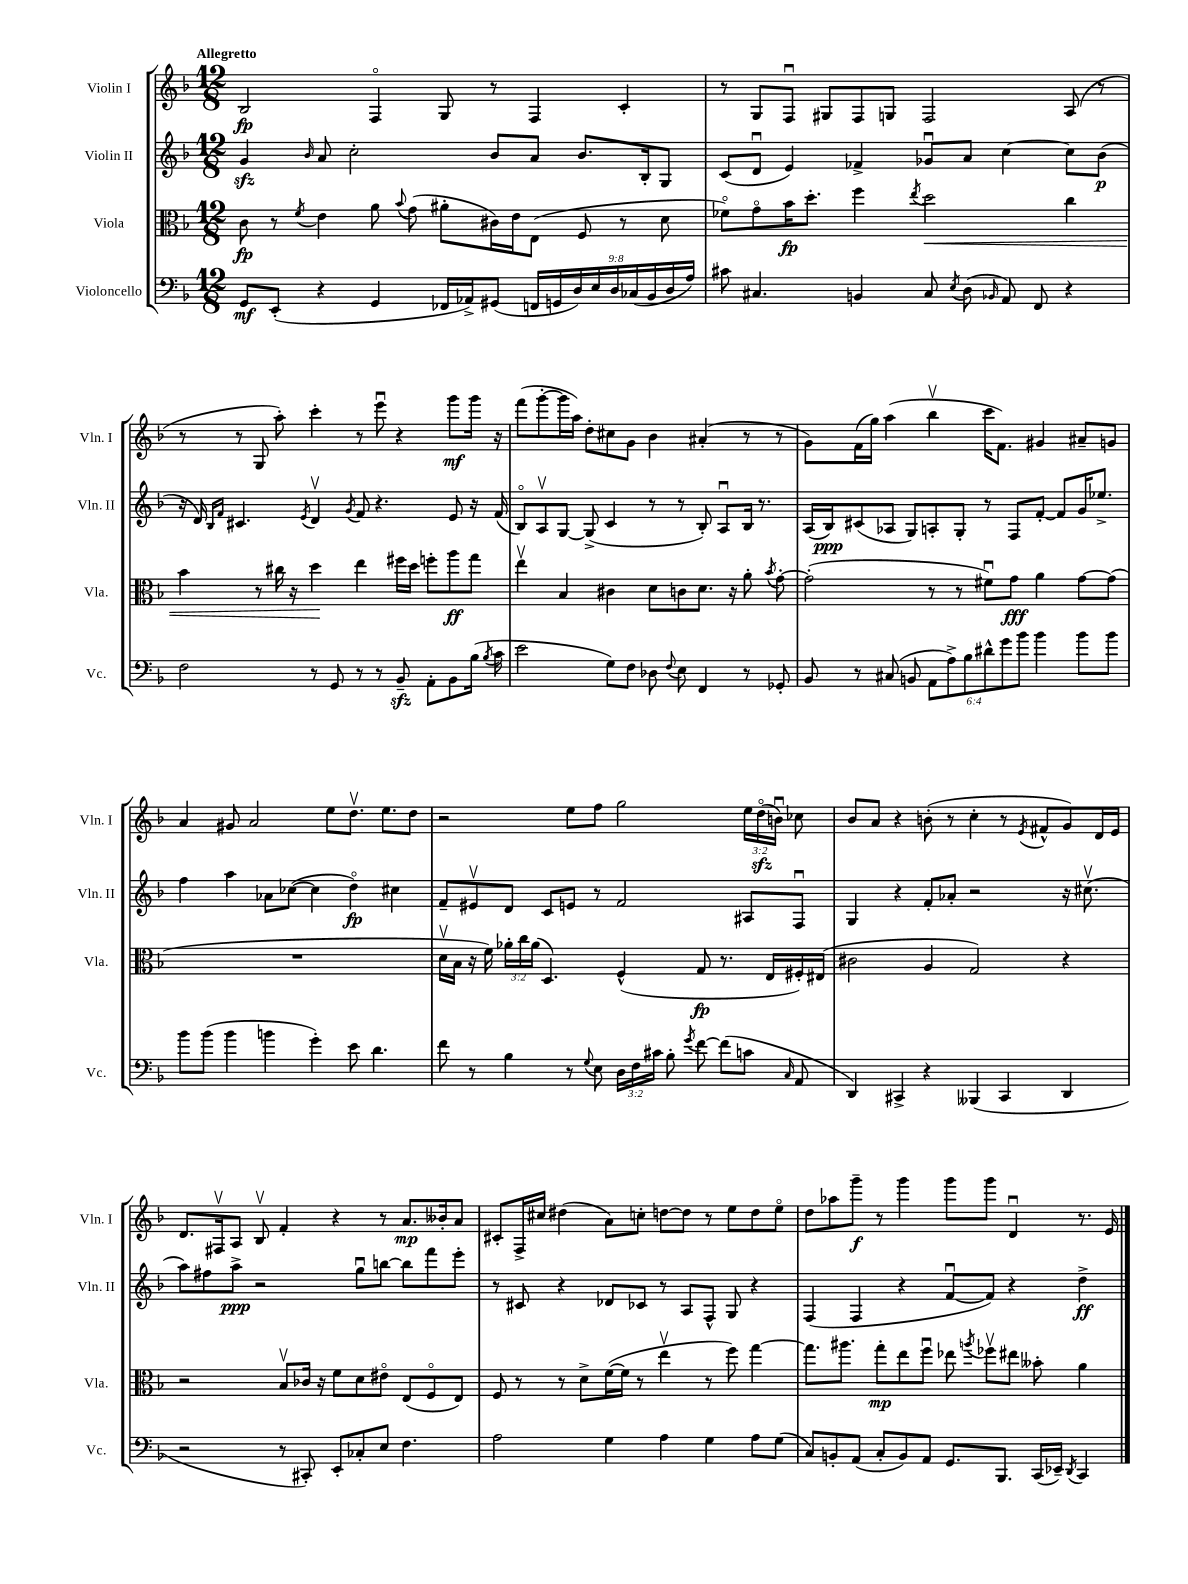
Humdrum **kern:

**kern	**dynam	**kern	**dynam	**kern	**dynam	**kern	**dynam
*part4	*part4	*part3	*part3	*part2	*part2	*part1	*part1
*staff4	*staff4	*staff3	*staff3	*staff2	*staff2	*staff1	*staff1
*I"Violoncello	*	*I"Viola	*	*I"Violin II	*	*I"Violin I	*
*I'Vc.	*	*I'Vla.	*	*I'Vln. II	*	*I'Vln. I	*
*clefF4	*	*clefC3	*	*clefG2	*	*clefG2	*
*k[b-]	*	*k[b-]	*	*k[b-]	*	*k[b-]	*
*M12/8	*	*M12/8	*	*M12/8	*	*M12/8	*
=1	=1	=1	=1	=1	=1	=1	=1
!	!	!	!	!	!	!LO:TX:a:B:t=Allegretto	!
8GG/L	mf	8c\	fp	4gzz/	.	2B-/	fp
(8EE'/J	.	8r	.	.	.	.	.
.	.	8qf/	.	16qqb-/	.	.	.
4r	.	4e\	.	8a/	.	.	.
.	.	.	.	2cc'\	.	.	.
4GG/	.	8a\	.	.	.	4F/	.
.	.	8qqb-/	.	.	.	.	.
.	.	(8g\	.	.	.	.	.
16FF-X/LL	.	8a#X'\L	.	.	.	8G/	.
16AA-X^/J)	.	.	.	.	.	.	.
(8GG#X/J	.	16c#X\L)	.	8b-/L	.	8r	.
.	.	16e\J	.	.	.	.	.
18FFn/LL	.	(8E\J	.	8a/J	.	4F/	.
18GGn/	.	.	.	.	.	.	.
18D/)	.	.	.	.	.	.	.
.	.	8F/	.	8.b-/L	.	.	.
18E/	.	.	.	.	.	.	.
18D/	.	.	.	.	.	.	.
.	.	8r	.	.	.	4c'/	.
(18C-X/	.	.	.	.	.	.	.
.	.	.	.	16B-'/k	.	.	.
18BB-/	.	.	.	.	.	.	.
.	.	8d\	.	8G/J	.	.	.
18D/	.	.	.	.	.	.	.
18A/JJ)	.	.	.	.	.	.	.
=2	=2	=2	=2	=2	=2	=2	=2
8c#X\	.	8f-X\L)	.	(8c/L	.	8r	.
4.C#X/	.	8g\	.	8du/J	.	8G/L	.
.	.	16b-\K	fp	4e/)	.	8Fu/J	.
.	.	8.dd'\J	.	.	.	.	.
.	.	.	.	.	.	8G#X/L	.
4BBn/	.	4ff\	.	4f-X^/	.	8F/	.
.	.	.	.	.	.	8Gn/J	.
.	.	8qee/	.	.	.	.	.
!	!	!	!LO:HP:b	!	!	!	!
8C#/	.	2dd\	<	8g-Xu/L	.	2F/	.
8qE/	.	.	.	.	.	.	.
(8D\	.	.	.	8a/J	.	.	.
16qqBB-X/	.	.	.	.	.	.	.
8AA/)	.	.	.	[4cc\	.	.	.
8FF/	.	.	.	.	.	.	.
4r	.	4cc\	.	8cc\L]	.	(8A/	.
.	.	.	.	(8b-\J	p	8r	.
!!LO:LB:g=z
=3	=3	=3	=3	=3	=3	=3	=3
2F\	.	4b-\	.	16r	.	8r	.
.	.	.	.	16d/)	.	.	.
.	.	.	.	16qqB-/LL	.	.	.
.	.	.	.	16qqf/JJ	.	.	.
.	.	.	.	4.c#X/	.	8r	.
.	.	8r	.	.	.	8G/	.
.	.	16cc#X\	.	.	.	8aa'\)	.
.	.	16r	.	.	.	.	.
.	.	.	.	8qe/	.	.	.
8r	.	4dd\	.	4dv/	.	4ccc'\	.
8GG/	.	.	.	.	.	.	.
.	.	.	.	8qg/	.	.	.
8r	.	4ee\	[	8f/	.	8r	.
8r	.	.	.	4.r	.	8eeeu\	.
8BB-zz~/	.	16ff#X\LL	.	.	.	4r	.
.	.	16dd\JJ	.	.	.	.	.
8AA'\L	.	8ffn'\L	.	.	.	.	.
8BB-\	.	8aa\	ff	8e/	.	8ggg\L	mf
(16B-\Jk	.	8gg\J	.	16r	.	16ggg\Jk	.
8qB-/	.	.	.	.	.	.	.
16c\	.	.	.	(16f/	.	16r	.
=4	=4	=4	=4	=4	=4	=4	=4
2e\	.	4eev\	.	8B-/L)	.	(8fff\L	.
.	.	.	.	8Av/	.	[8ggg'\	.
.	.	4B-/	.	[8G/J	.	16ggg\L]	.
.	.	.	.	.	.	16aa\JJ)	.
.	.	.	.	(8G^/]	.	8dd'\L	.
8G\L)	.	4c#X\	.	4c/	.	8cc#X\	.
8F\J	.	.	.	.	.	8g\J	.
8D-X\	.	8d\L	.	8r	.	4b-\	.
8qqF/	.	.	.	.	.	.	.
8E\	.	8cn\	.	8r	.	.	.
4FF/	.	8.d\J	.	8B-'/)	.	(4a#X'/	.
.	.	.	.	8Au/L	.	.	.
.	.	16r	.	.	.	.	.
8r	.	8a'\	.	16B-/Jk	.	8r	.
.	.	.	.	8.r	.	.	.
.	.	8qb-/	.	.	.	.	.
8GG-X'/	.	[8g'\	.	.	.	8r	.
=5	=5	=5	=5	=5	=5	=5	=5
8BB-/	.	(2g'\]	.	(16A/LL	.	8g\L)	.
.	.	.	.	16B-/J)	ppp	.	.
8r	.	.	.	(8c#X/	.	(16f\L	.
.	.	.	.	.	.	16gg\JJ)	.
(8C#X/	.	.	.	8A-X/J	.	(4aa\	.
8BBn/	.	.	.	8G/L)	.	.	.
12AA\L	.	8r	.	8An'/	.	4bb-v\	.
12A^\)	.	.	.	.	.	.	.
.	.	8r	.	8G'/J	.	.	.
12B-\	.	.	.	.	.	.	.
12d#X^^\	.	8f#Xu\L)	.	8r	.	16ccc\KL	.
.	.	.	.	.	.	8.f\J)	.
12g\	.	.	.	.	.	.	.
.	.	8g\J	fff	8F/L	.	.	.
12b-\J	.	.	.	.	.	.	.
4b-\	.	4a\	.	[8f'/J	.	4g#X/	.
.	.	.	.	8f/L]	.	.	.
8b-\L	.	[8g\L	.	16g/K	.	8a#X~/L	.
.	.	.	.	8.ee-X^/J	.	.	.
8b-\J	.	(8g\J]	.	.	.	8gn/J	.
!!LO:LB:g=z
=6	=6	=6	=6	=6	=6	=6	=6
8b-\L	.	1.r	.	4ff\	.	4a/	.
(8b-\J	.	.	.	.	.	.	.
4b-\	.	.	.	4aa\	.	8g#X/	.
.	.	.	.	.	.	2a/	.
4bn\	.	.	.	8a-X\L	.	.	.
.	.	.	.	([8cc-X\J	.	.	.
4g'\)	.	.	.	4cc-\]	.	.	.
.	.	.	.	.	.	8ee\L	.
8e\	.	.	.	4dd\)	fp	8.ddv\J	.
4.d\	.	.	.	.	.	.	.
.	.	.	.	.	.	8.ee\L	.
.	.	.	.	4cc#X\	.	.	.
.	.	.	.	.	.	8dd\J	.
=7	=7	=7	=7	=7	=7	=7	=7
8f\	.	16dv\LL	.	8f~/L	.	2r	.
.	.	16B-\JJ	.	.	.	.	.
8r	.	16r	.	8e#Xv/	.	.	.
.	.	16f\)	.	.	.	.	.
4B-\	.	24a-X'\LL	.	8d/J	.	.	.
.	.	24cc\	.	.	.	.	.
.	.	(24a-\JJ	.	.	.	.	.
.	.	4.D/)	.	8c/L	.	.	.
8r	.	.	.	8en/J	.	8ee\L	.
8qqG/	.	.	.	.	.	.	.
8E\	.	.	.	8r	.	8ff\J	.
24D\LL	.	(4F^^/	.	2f/	.	2gg\	.
24F\	.	.	.	.	.	.	.
24c#X\JJ	.	.	.	.	.	.	.
8B-'\	.	.	.	.	.	.	.
8qg/	.	.	.	.	.	.	.
[8f\	.	8G/	fp	.	.	.	.
(8f\L]	.	8.r	.	.	.	.	.
8cn\J	.	.	.	8A#X/L	.	24ee\LL	.
.	.	.	.	.	.	(24ddzz\	.
.	.	16E/LL	.	.	.	.	.
.	.	.	.	.	.	24bnu\JJ)	.
16qqC/	.	.	.	.	.	.	.
8AA/	.	16F#X'/)	.	8Fu/J	.	8cc-X\	.
.	.	(16E#X/JJ	.	.	.	.	.
=8	=8	=8	=8	=8	=8	=8	=8
4DD/)	.	2c#X\	.	4G/	.	8b-/L	.
.	.	.	.	.	.	8a/J	.
4CC#X^/	.	.	.	4r	.	4r	.
4r	.	4A/	.	8f'/L	.	(8bn'\	.
.	.	.	.	8a-X'/J	.	8r	.
(4BBB--X/	.	2G/)	.	2r	.	4cc'\	.
4CC#/	.	.	.	.	.	8r	.
.	.	.	.	.	.	8qe/	.
.	.	.	.	.	.	8f#X^^/L	.
4DD/	.	4r	.	16r	.	8g/)	.
.	.	.	.	(8.cc#Xv\	.	.	.
.	.	.	.	.	.	16d/L	.
.	.	.	.	.	.	16e/JJ	.
!!LO:LB:g=z
=9	=9	=9	=9	=9	=9	=9	=9
2r	.	2r	.	8aa\L)	.	8.d/L	.
.	.	.	.	8ff#X\	.	.	.
.	.	.	.	.	.	16F#Xv/k	.
.	.	.	.	8aa^\J	ppp	8A/J	.
.	.	.	.	2r	.	8B-v/	.
8r	.	8B-v/L	.	.	.	4f'/	.
8CC#X'/)	.	16c-X/Jk	.	.	.	.	.
.	.	16r	.	.	.	.	.
8EE'/L	.	8f\L	.	.	.	4r	.
8C-X'/	.	8d\	.	8ggu\L	.	.	.
8E/J	.	8e#X\J	.	[8bbn\J	.	8r	.
4.F\	.	(8E/L	.	8bb\L]	.	8.a/L	mp
.	.	8F/	.	8fff\	.	.	.
.	.	.	.	.	.	16b--X'/k	.
.	.	8E/J)	.	8eee'\J	.	8a/J	.
=10	=10	=10	=10	=10	=10	=10	=10
2A\	.	8F/	.	8r	.	8c#X'/L	.
.	.	8r	.	8c#X/	.	16F^/L	.
.	.	.	.	.	.	16cc#X/JJ	.
.	.	8r	.	4r	.	(4dd#X\	.
.	.	8d^\L	.	.	.	.	.
4G\	.	([16f\L	.	8d-X/L	.	8a\L)	.
.	.	16f\JJ]	.	.	.	.	.
.	.	8r	.	8c-X/J	.	8ccn'\J	.
4A\	.	4eev\	.	8r	.	[8ddn\L	.
.	.	.	.	8A/L	.	8dd\J]	.
4G\	.	8r	.	8F^^/J	.	8r	.
.	.	8ff\)	.	8G/	.	8ee\L	.
8A\L	.	[4gg\	.	4r	.	8dd\	.
(8G\J	.	.	.	.	.	8ee\J	.
=11	=11	=11	=11	=11	=11	=11	=11
8C/L)	.	8.gg\L]	.	(4F/	.	8dd\L	.
8BBn'/	.	.	.	.	.	8aa-X\	.
.	.	8.aa#X\J	.	.	.	.	.
(8AA/J	.	.	.	4F/	.	8ggg~\J	f
8C'/L	.	8gg'\L	mp	.	.	8r	.
8BB/)	.	8ee\	.	4r	.	4ggg\	.
8AA/J	.	8ffu\J	.	.	.	.	.
8.GG/L	.	8ee-X\	.	[8fu/L	.	8ggg\L	.
.	.	8qaan/	.	.	.	.	.
.	.	8ff-Xv\L	.	8f/J])	.	8ggg\J	.
8.BBB-/J	.	.	.	.	.	.	.
.	.	8ee#X\J	.	4r	.	4du/	.
(16CC/LL	.	8b--X'\	.	.	.	.	.
16EE-X~/JJ)	.	.	.	.	.	.	.
8qDD/	.	.	.	.	.	.	.
4CC/	.	4a\	.	4dd^\	ff	8.r	.
.	.	.	.	.	.	16e/	.
==	==	==	==	==	==	==	==
*-	*-	*-	*-	*-	*-	*-	*-
